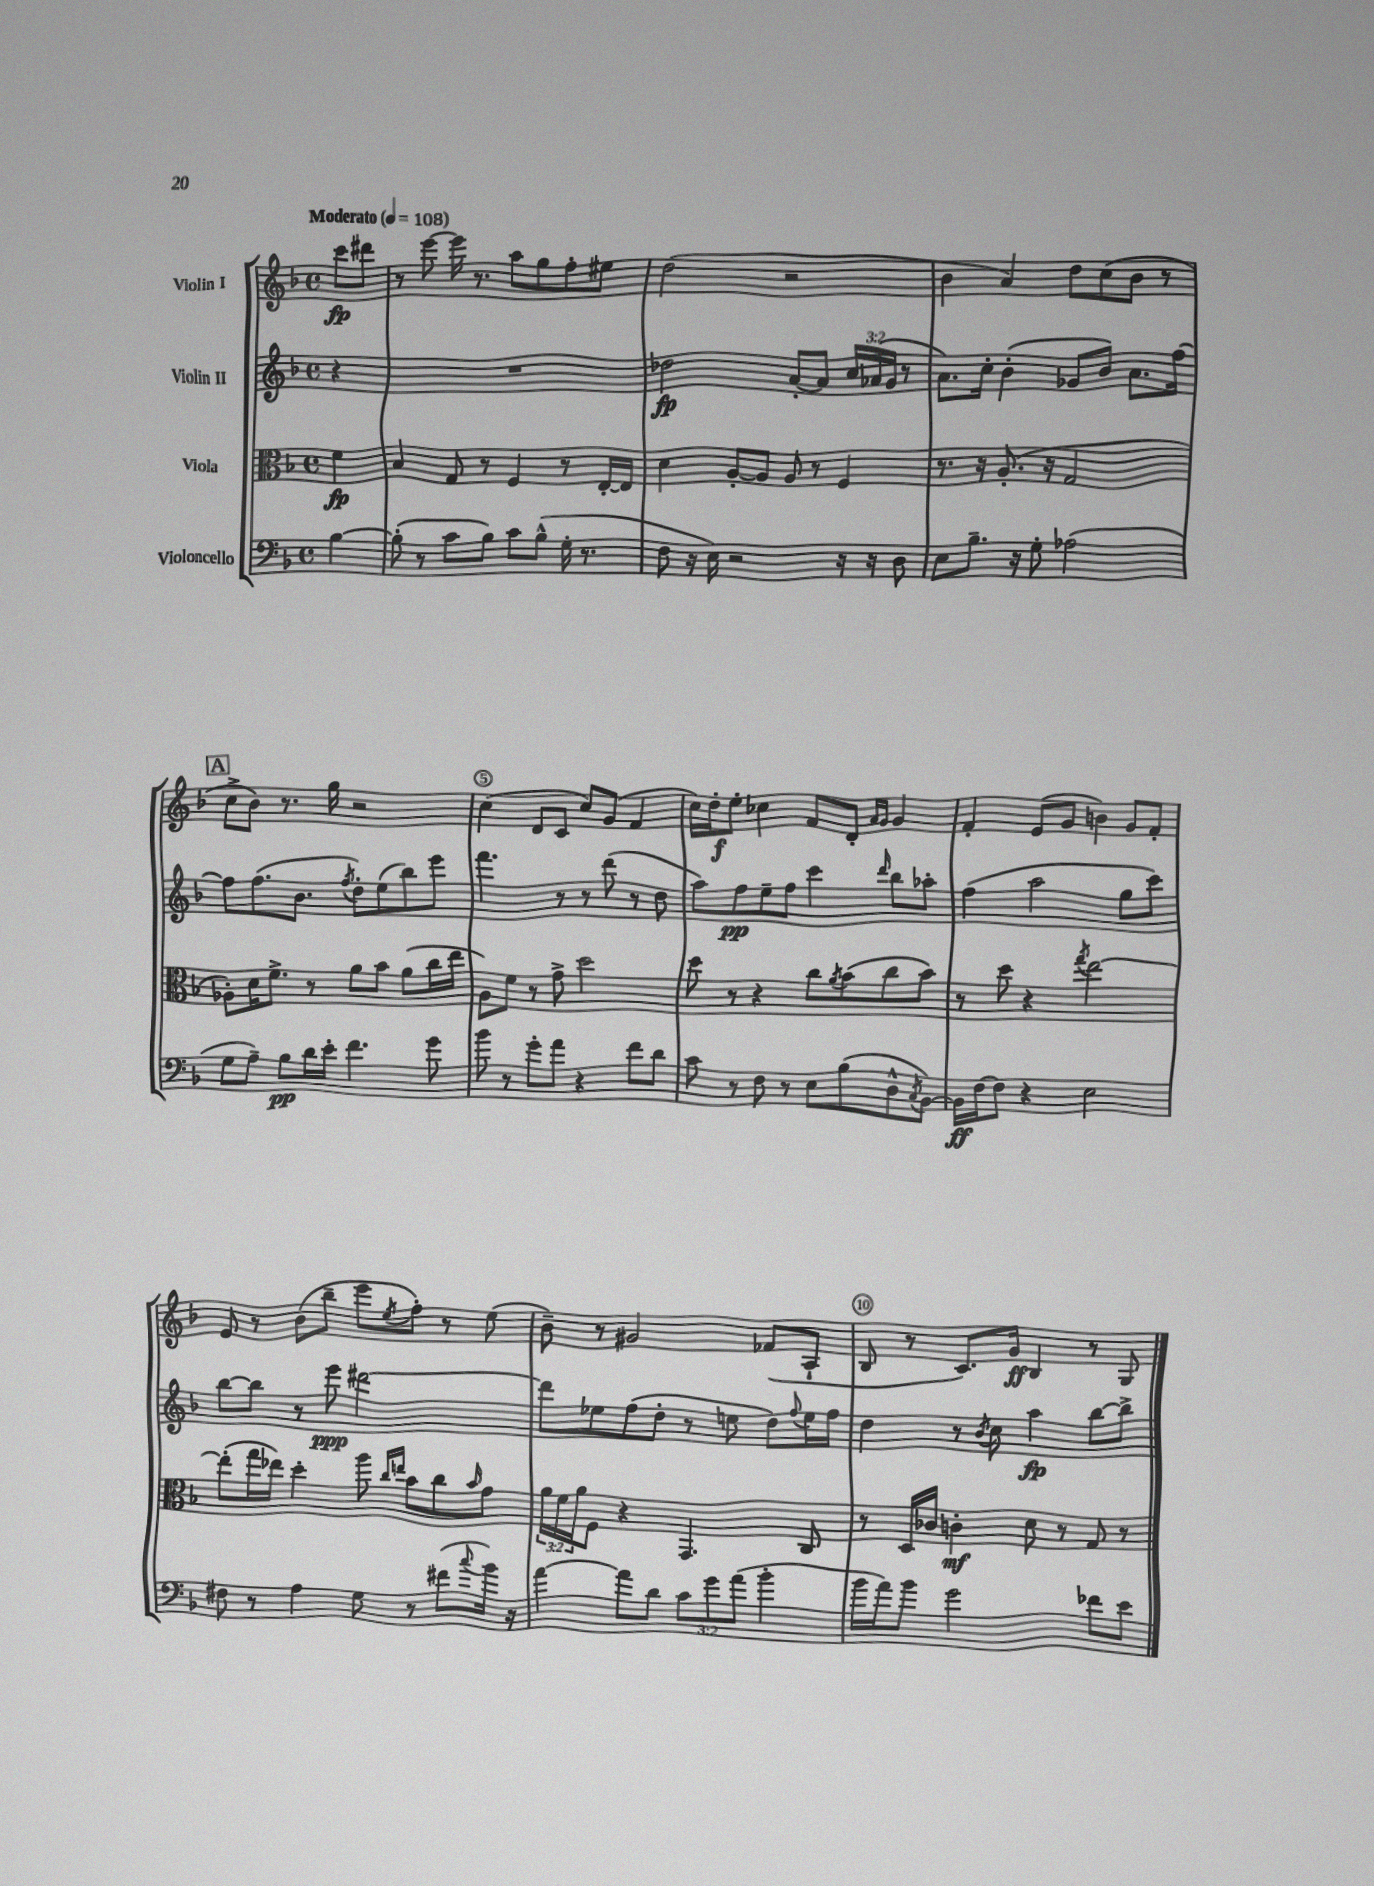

**kern	**dynam	**kern	**dynam	**kern	**dynam	**kern	**dynam
*part4	*part4	*part3	*part3	*part2	*part2	*part1	*part1
*staff4	*staff4	*staff3	*staff3	*staff2	*staff2	*staff1	*staff1
*I"Violoncello	*	*I"Viola	*	*I"Violin II	*	*I"Violin I	*
*clefF4	*	*clefC3	*	*clefG2	*	*clefG2	*
*k[b-]	*	*k[b-]	*	*k[b-]	*	*k[b-]	*
*M4/4	*	*M4/4	*	*M4/4	*	*M4/4	*
*met(c)	*	*met(c)	*	*met(c)	*	*met(c)	*
*MM108	*	*MM108	*	*MM108	*	*MM108	*
=	=	=	=	=	=	=	=
!	!	!	!	!	!	!LO:TX:a:B:t=Moderato	!
[4B-\	.	4f\	fp	4r	.	8ccc\L	fp
.	.	.	.	.	.	8ddd#X\J	.
=1	=1	=1	=1	=1	=1	=1	=1
(8B-'\]	.	4B-/	.	1r	.	8r	.
8r	.	.	.	.	.	[8eee\	.
8c\L	.	8G/	.	.	.	16eee\]	.
.	.	.	.	.	.	8.r	.
8B-\J)	.	8r	.	.	.	.	.
8c\L	.	4F/	.	.	.	8aa\L	.
(8B-^^\J	.	.	.	.	.	8gg\	.
16G'\	.	8r	.	.	.	8ff'\	.
8.r	.	.	.	.	.	.	.
.	.	[16E'/LL	.	.	.	8ee#X\J	.
.	.	16E/JJ]	.	.	.	.	.
=2	=2	=2	=2	=2	=2	=2	=2
8F\	.	4d\	.	2dd-X\	fp	(2dd\	.
16r	.	.	.	.	.	.	.
16E\)	.	.	.	.	.	.	.
2r	.	[8A'/L	.	.	.	.	.
.	.	8A/J]	.	.	.	.	.
.	.	8A/	.	[8a'/L	.	2r	.
.	.	8r	.	8a/J]	.	.	.
16r	.	4F/	.	24cc/LL	.	.	.
.	.	.	.	(24a-X/	.	.	.
16r	.	.	.	.	.	.	.
.	.	.	.	24g/JJ	.	.	.
8D\	.	.	.	8r	.	.	.
=3	=3	=3	=3	=3	=3	=3	=3
8E\L	.	8.r	.	8.a\L)	.	4b-\	.
8.B-~\J	.	.	.	.	.	.	.
.	.	16r	.	16cc'\Jk	.	.	.
.	.	(8.A'/	.	(4b-'\	.	4a/)	.
16r	.	.	.	.	.	.	.
8G'\	.	.	.	.	.	.	.
.	.	16r	.	.	.	.	.
(2A-X\	.	2G/	.	8g-X/L	.	8dd\L	.
.	.	.	.	8b-/J)	.	(8cc\	.
.	.	.	.	8.a\L	.	8b-\J	.
.	.	.	.	.	.	8r	.
.	.	.	.	[16ff\Jk	.	.	.
!!LO:LB:g=z
!!LO:REH:place=s1:t=A
=4	=4	=4	=4	=4	=4	=4	=4
8G\L	.	8A-X'\L)	.	8ff\L]	.	8cc^\L	.
8A~\J)	.	16d\K	.	(8.ff\	.	8b-\J)	.
.	.	8.f^\J	.	.	.	.	.
8B-\L	pp	.	.	.	.	8.r	.
.	.	.	.	8.b-\J	.	.	.
16d\L	.	8r	.	.	.	.	.
16e'\JJ	.	.	.	.	.	16gg\	.
.	.	.	.	8qff/	.	.	.
4.f\	.	8a\L	.	8dd'\L)	.	2r	.
.	.	8b-\J	.	(8ee\	.	.	.
.	.	(8a\L	.	8bb-\)	.	.	.
8g\	.	16cc\L	.	8eee\J	.	.	.
.	.	16ee\JJ	.	.	.	.	.
=5	=5	=5	=5	=5	=5	=5	=5
8b-\	.	8A\L)	.	4.fff\	.	(4cc\	.
8r	.	8f\J	.	.	.	.	.
8g'\L	.	8r	.	.	.	8d/L	.
8a\J	.	8g^\	.	8r	.	8c/J	.
4r	.	2dd\	.	8r	.	8cc/L)	.
.	.	.	.	(8ddd\	.	(8g/J	.
8f\L	.	.	.	8r	.	4f/	.
8d\J	.	.	.	8dd\	.	.	.
=6	=6	=6	=6	=6	=6	=6	=6
8c\	.	8dd\	.	8aa\L)	.	16cc\LL)	.
.	.	.	.	.	.	16dd'\J	f
8r	.	8r	.	8ff\	pp	8ee'\J	.
8F\	.	4r	.	8ee~\	.	4cc-X\	.
8r	.	.	.	8ff\J	.	.	.
8E\L	.	8cc\L	.	4ccc\	.	8f/L	.
.	.	8qa/	.	.	.	.	.
(8B-\	.	(8b-\	.	.	.	8d'/J	.
.	.	.	.	.	.	16qqa/LL	.
.	.	.	.	16qqddd/	.	16qqg/JJ	.
8D^^\	.	8cc\	.	8bb-\L	.	4g/	.
8qC/	.	.	.	.	.	.	.
[8BB-\J)	.	8b-\J)	.	8aa-X'\J	.	.	.
=7	=7	=7	=7	=7	=7	=7	=7
16BB-\LL]	ff	8r	.	(4ff\	.	4f'/	.
[16F\J	.	.	.	.	.	.	.
8F\J]	.	8dd\	.	.	.	.	.
4r	.	4r	.	2aa\	.	(8e/L	.
.	.	.	.	.	.	8g/J	.
.	.	8qgg/	.	.	.	.	.
2E\	.	[2ee\	.	.	.	4bn\)	.
.	.	.	.	8gg\L	.	8g/L	.
.	.	.	.	8ccc\J)	.	8f'/J	.
!!LO:LB:g=z
=8	=8	=8	=8	=8	=8	=8	=8
8F#X\	.	(8ee'\L]	.	[8bb-\L	.	8e/	.
8r	.	16gg\L	.	8bb-\J]	.	8r	.
.	.	16ee-X\JJ)	.	.	.	.	.
4A\	.	4dd'\	.	8r	.	(8b-\L	.
.	.	.	.	8eee\	ppp	8bb-~\J	.
8G\	.	8aa\	.	[2ddd#X\	.	8eee\L	.
.	.	16qqcc/LL	.	.	.	.	.
.	.	16qqeen/JJ	.	.	.	8qee/	.
8r	.	8b-\L	.	.	.	8ff'\J)	.
(8f#X\L	.	8cc\	.	.	.	8r	.
8qqcc/	.	16qqb-/	.	.	.	.	.
16b-\Jk)	.	8g\J	.	.	.	(8ee\	.
16r	.	.	.	.	.	.	.
=9	=9	=9	=9	=9	=9	=9	=9
[4a\	.	24a\LL	.	8ddd#\L]	.	8b-~\)	.
.	.	24f\	.	.	.	.	.
.	.	24a\J	.	.	.	.	.
.	.	8F\J	.	8ee-X\	.	8r	.
8a\L]	.	4r	.	(8ff\	.	2g#X/	.
8d\J	.	.	.	8dd'\J	.	.	.
12c\L	.	4.GG/	.	8r	.	.	.
12g\	.	.	.	.	.	.	.
.	.	.	.	8een\	.	.	.
(12a\J	.	.	.	.	.	.	.
4b-'\	.	.	.	8dd\L)	.	(8f-X/L	.
.	.	.	.	8qqff/	.	.	.
.	.	8C/	.	16ee\L	.	8A`/J	.
.	.	.	.	16ff\JJ	.	.	.
=10	=10	=10	=10	=10	=10	=10	=10
16b-\LL	.	8r	.	4dd\	.	8B-/	.
16a\J)	.	.	.	.	.	.	.
8b-\J	.	16D/LL	.	.	.	8r	.
.	.	16c-X/JJ	.	.	.	.	.
2g\	.	4cn'\	mf	8r	.	8.c/L)	.
.	.	.	.	8qb-/	.	.	.
.	.	.	.	8cc\	.	.	.
.	.	.	.	.	.	16g/Jk	ff
.	.	8d\	.	4aa\	fp	4B-/	.
.	.	8r	.	.	.	.	.
8f-X\L	.	8G/	.	[8bb-\L	.	8r	.
8e\J	.	8r	.	8bb-^\J]	.	8G/	.
==	==	==	==	==	==	==	==
*-	*-	*-	*-	*-	*-	*-	*-
